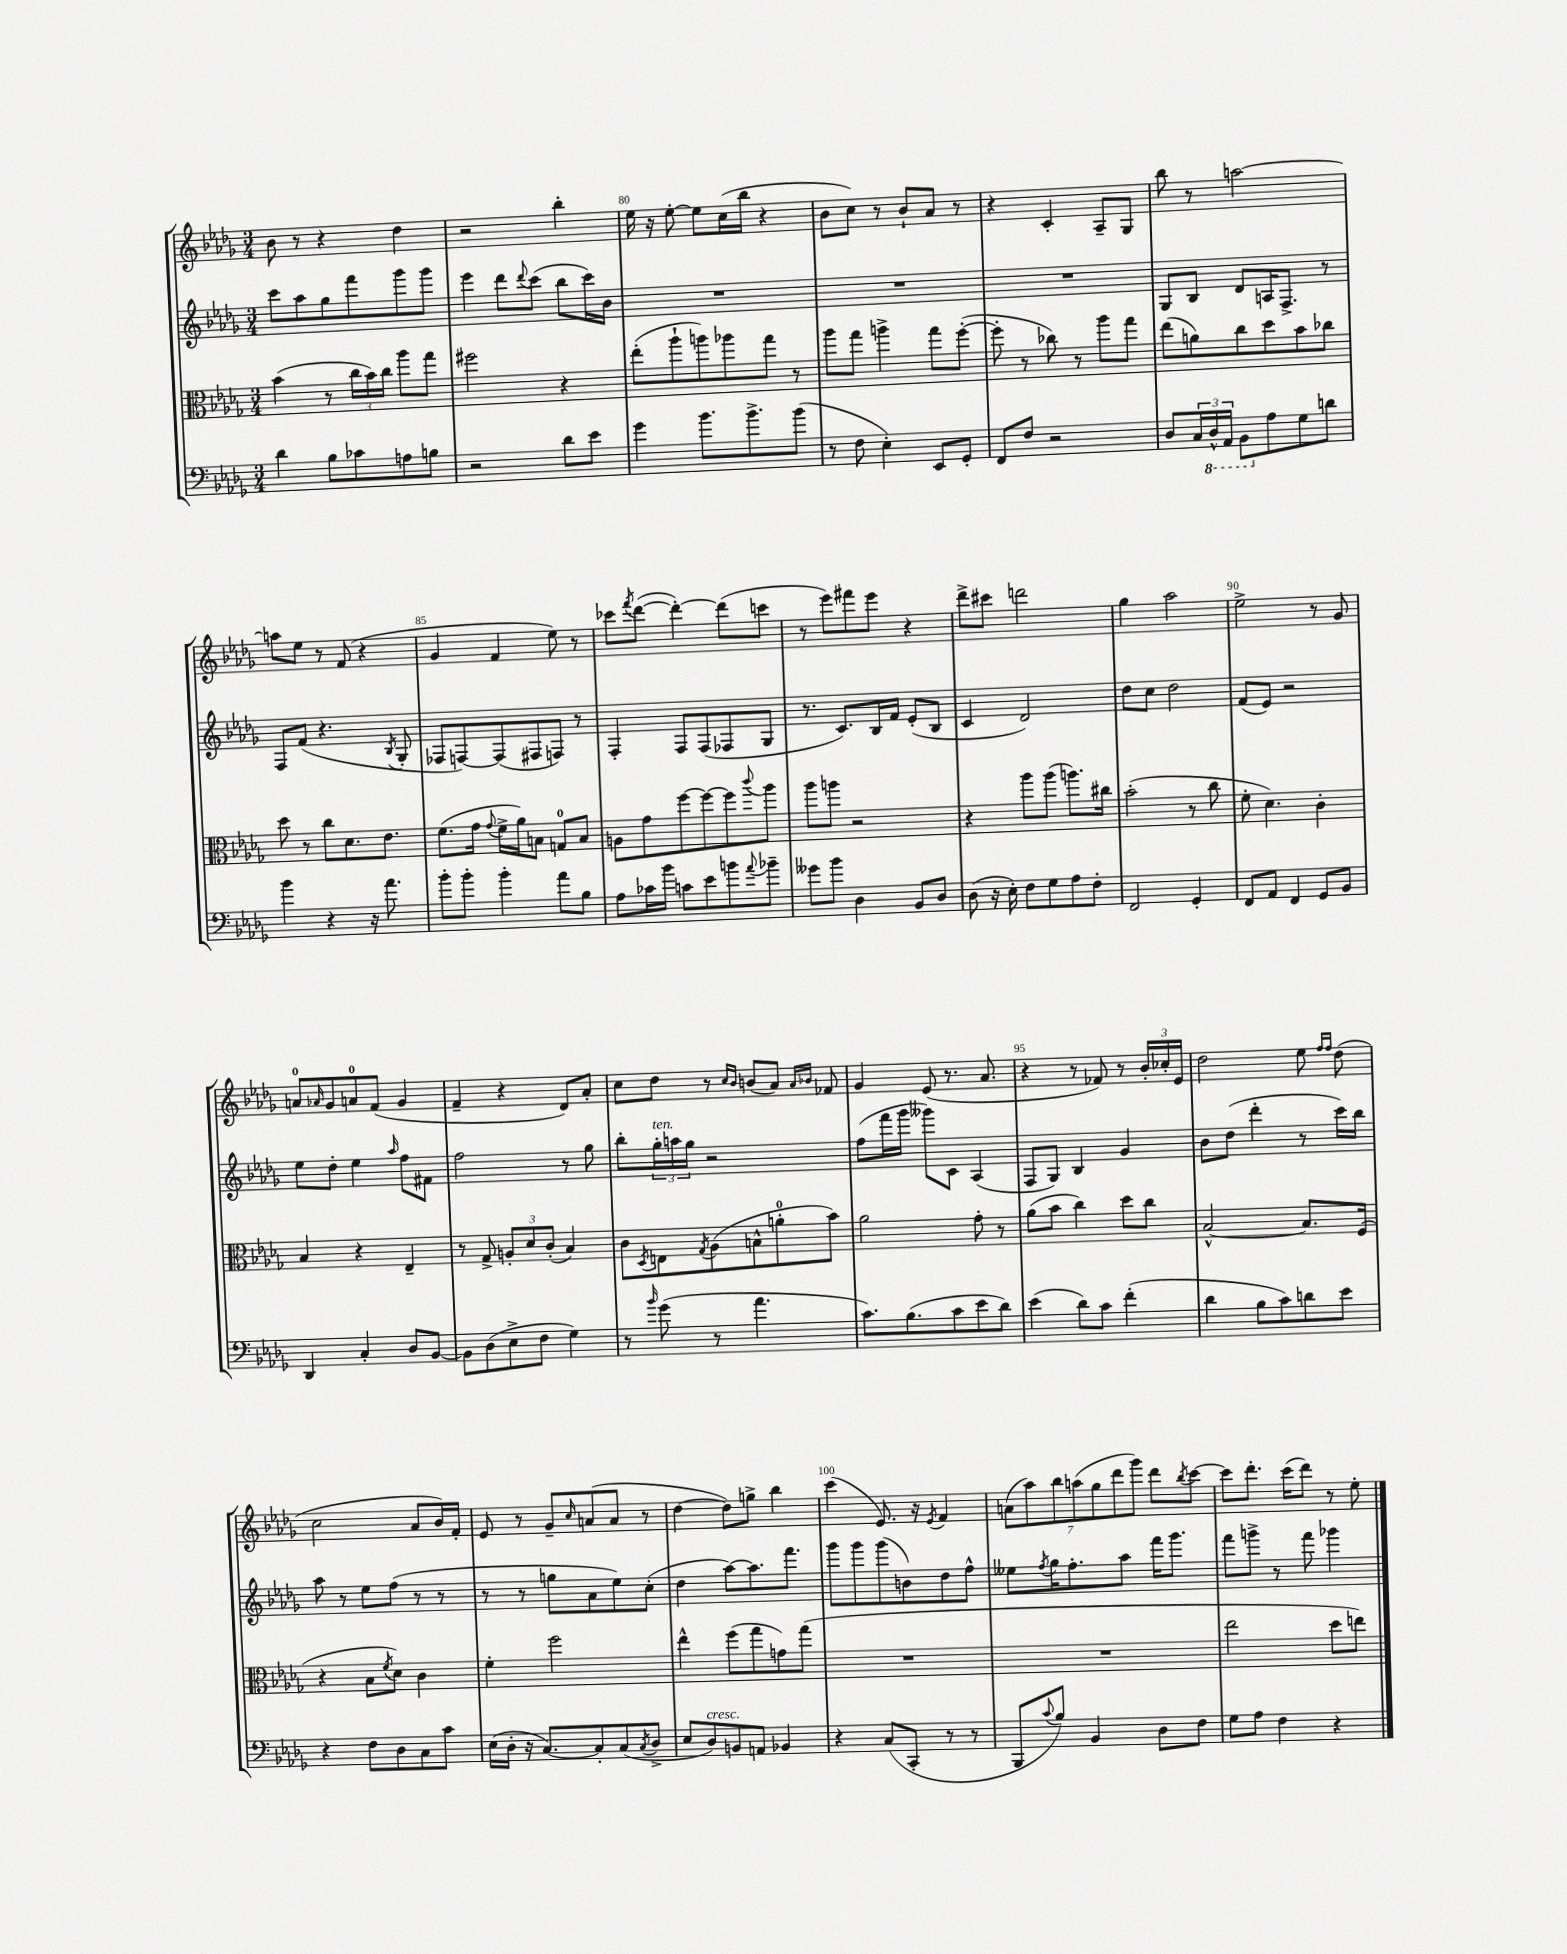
<<
\new StaffGroup <<
\new Staff = "s0" {
    \clef treble \key des \major \numericTimeSignature \time 3/4
    bes'8 r8 r4 des''4 |
    r2 bes''4-. |
    ees''16 r16 ees''8~-. ees''8 c''16( bes''16 r4 |
    bes'8 c''8) r8 bes'8-! aes'8 r8 |
    r4 c'4-. aes8-- ges8 |
    bes''8 r8 a''2~ |
    a''8 ees''8 r8 f'8( r4 |
    ges'4 f'4 ees''8) r8 |
    ces'''8 \acciaccatura { f'''8 } des'''8~( des'''4~-.) des'''8( c'''8 |
    r8 ees'''8) fis'''8 ees'''8 r4 |
    des'''8-> cis'''8 d'''2 |
    ges''4 aes''2 |
    ees''2-> r8 ges'8 |
    a'8-0 \grace { aes'16 } ges'8 a'8-0 f'8( ges'4 |
    f'4-- r4 des'8) aes'8-. |
    c''8 des''8 r8 \grace { c''16 bes'16 } b'8( aes'8) \grace { aes'16 bes'16 } fes'8 |
    ges'4 ees'8( r8. aes'8. |
    r4 r8 fes'8) r8 \tuplet 3/2 { bes'16-. ces''16-. ees'16 } |
    des''2 ees''8 \grace { f''16 f''16 } des''8( |
    c''2 aes'8 bes'16) f'16-. |
    ees'8 r8 ges'8-- \grace { c''16 } a'8( a'8 r8 |
    des''4~ des''8) g''8-> bes''4 |
    c'''4( ees'8.) r16 \acciaccatura { ees'8 } f'4 |
    \tuplet 7/4 { a'8( aes''8) bes''8 a''8( ges''8 des'''8 ges'''8) } des'''8 \acciaccatura { bes''8 } c'''8~ |
    c'''8 des'''8.-. c'''16( des'''8) r8 ees''8-. \bar "|." |
}
\new Staff = "s1" {
    \clef treble \key des \major \numericTimeSignature \time 3/4
    c'''8 aes''8 ges''8 f'''8 ges'''8 ges'''8 |
    ees'''4 des'''8 \appoggiatura { des'''8 } c'''8( bes''8 c'''16) bes'16 |
    R2. |
    R2. |
    R2. |
    ges8 bes8 des'8 a16 f8.-> r8 |
    f8 f'8( r4. \acciaccatura { bes8 } ges8-. |
    fes8 f8~) f8( fis8 f8) r8 |
    f4-. f8 f8( fes8 ges8 |
    r8. c'8.) bes16 f'16 ees'8-.( bes8 |
    c'4 des'2) |
    des''8 c''8 des''2 |
    f'8( ees'8) r2 |
    ees''8 des''8-. ees''4 \grace { aes''16 } f''8 fis'8 |
    f''2 r8 ges''8 |
    bes''8-. \tuplet 3/2 { ges''16-.^\markup { \italic "ten." } a''16 ges''16 } r2 |
    f''8( f'''16 ges'''16 geses'''8) c'8 aes4( |
    f8 ges8) bes4 ges'4 |
    bes'8 des''8( des'''4-. r8 c'''16) bes''16 |
    aes''8 r8 ees''8 f''8( r8 r8 |
    r8 r8 g''8 aes'8 ees''8) c''8-.( |
    des''4 aes''8~) aes''8. f'''8. |
    ges'''8 ges'''8 ges'''8( b'8) des''8 f''8-^ |
    eeses''8 \acciaccatura { f''8 } ges''16 f''8.-. aes''8 f'''16 ges'''8. |
    f'''8 g'''8-> r8 f'''8 ges'''4 \bar "|." |
}
\new Staff = "s2" {
    \clef alto \key des \major \numericTimeSignature \time 3/4
    bes'4( r8 \tuplet 3/2 { c''16 bes'16) c''16 } aes''8 ges''8 |
    fis''2 r4 |
    ees''8-.( aes''8-! a''8) aes''8 ges''8 r8 |
    aes''8 ges''8 a''4-> ges''8 f''8~-.( |
    f''8-. r8 ces''8) r8 aes''8 ges''8 |
    ees''8( a'8) c''8 des''8 bes'8 ces''8 |
    des''8 r8 c''8 des'8. ees'8. |
    f'8.( ges'16 \appoggiatura { ges'8 } f'16-> aes'16) b8 g8-0 b8 |
    a8 ges'8 f''8~ f''8~ f''8 \appoggiatura { c'''8 } aes''8 |
    aes''8 a''8 r2 |
    r4 aes''8 aes''8( a''8.) cis''16 |
    bes'2-.( r8 c''8 |
    f'8-. des'4.) c'4-. |
    bes4 r4 ees4-- |
    r8 ges8-> \tuplet 3/2 { a8-. des'8 c'8-.( } bes4) |
    c'8 \acciaccatura { des8 } e8 \acciaccatura { ges8 } aes8( b8-^ a'8-0-. bes'8) |
    aes'2 ges'8-. r8 |
    aes'8( bes'8 c''4) des''8 c''8 |
    bes2~-^ bes8. f16( |
    r4 bes8 \acciaccatura { f'8 } des'8) c'4 |
    f'4-. f''2 |
    ees''4-^ f''8( ges''8 g'8) ges''8( |
    R2. |
    R2. |
    ees''2 des''8 e''8) \bar "|." |
}
\new Staff = "s3" {
    \clef bass \key des \major \numericTimeSignature \time 3/4
    des'4 bes8 ces'8 a8 b8 |
    r2 des'8 ees'8 |
    ges'4 bes'8. bes'8.-> bes'8( |
    r8 f8 ees4-.) ees,8 ges,8-. |
    f,8 f8 r2 |
    des8 \tuplet 3/2 { c16 \ottava #-1 des,16-^ aes,,16 } bes,,8 \ottava #0 aes8 ges8 d'8 |
    bes'4 r4 r16 aes'8. |
    bes'8-. bes'8-. bes'4-. aes'8 bes8 |
    aes8 ces'16 bes'16 c'8 ees'8 b'8 \appoggiatura { aes'8 } bes'8-- |
    geses'8 bes'8 des4 bes,8 des8 |
    des8( r16 ees16-.) f8 ges8 aes8 f8-. |
    f,2 ges,4-. |
    f,8 aes,8 f,4 ges,8 bes,8 |
    des,4 c4-. des8 bes,8~ |
    bes,8 des8( ees8-> f8 ges4) |
    r8 \grace { bes'16 } ges'8( r8 aes'4. |
    c'8.) bes8.( c'8 ees'8 des'8) |
    ees'4( des'8) c'8 f'4-.( |
    des'4 bes8 c'8) d'8 ees'8 |
    r4 f8 des8 c8 c'8 |
    ees16( des16-. r16 c8.~) c8-. c8( \acciaccatura { c8 } des8-> |
    ees8 des8^\markup { \italic "cresc." }) b,8 a,8 bes,4 |
    r4 c8( c,8-. r8 r8 |
    bes,,8 \appoggiatura { c'8 } bes8) bes,4 des8 f8 |
    ges8 aes8 f4 r4 \bar "|." |
}
>>
>>
\layout { \context { \Score currentBarNumber = #78 \override BarNumber.break-visibility = ##(#f #t #t) barNumberVisibility = #(every-nth-bar-number-visible 5) } }
